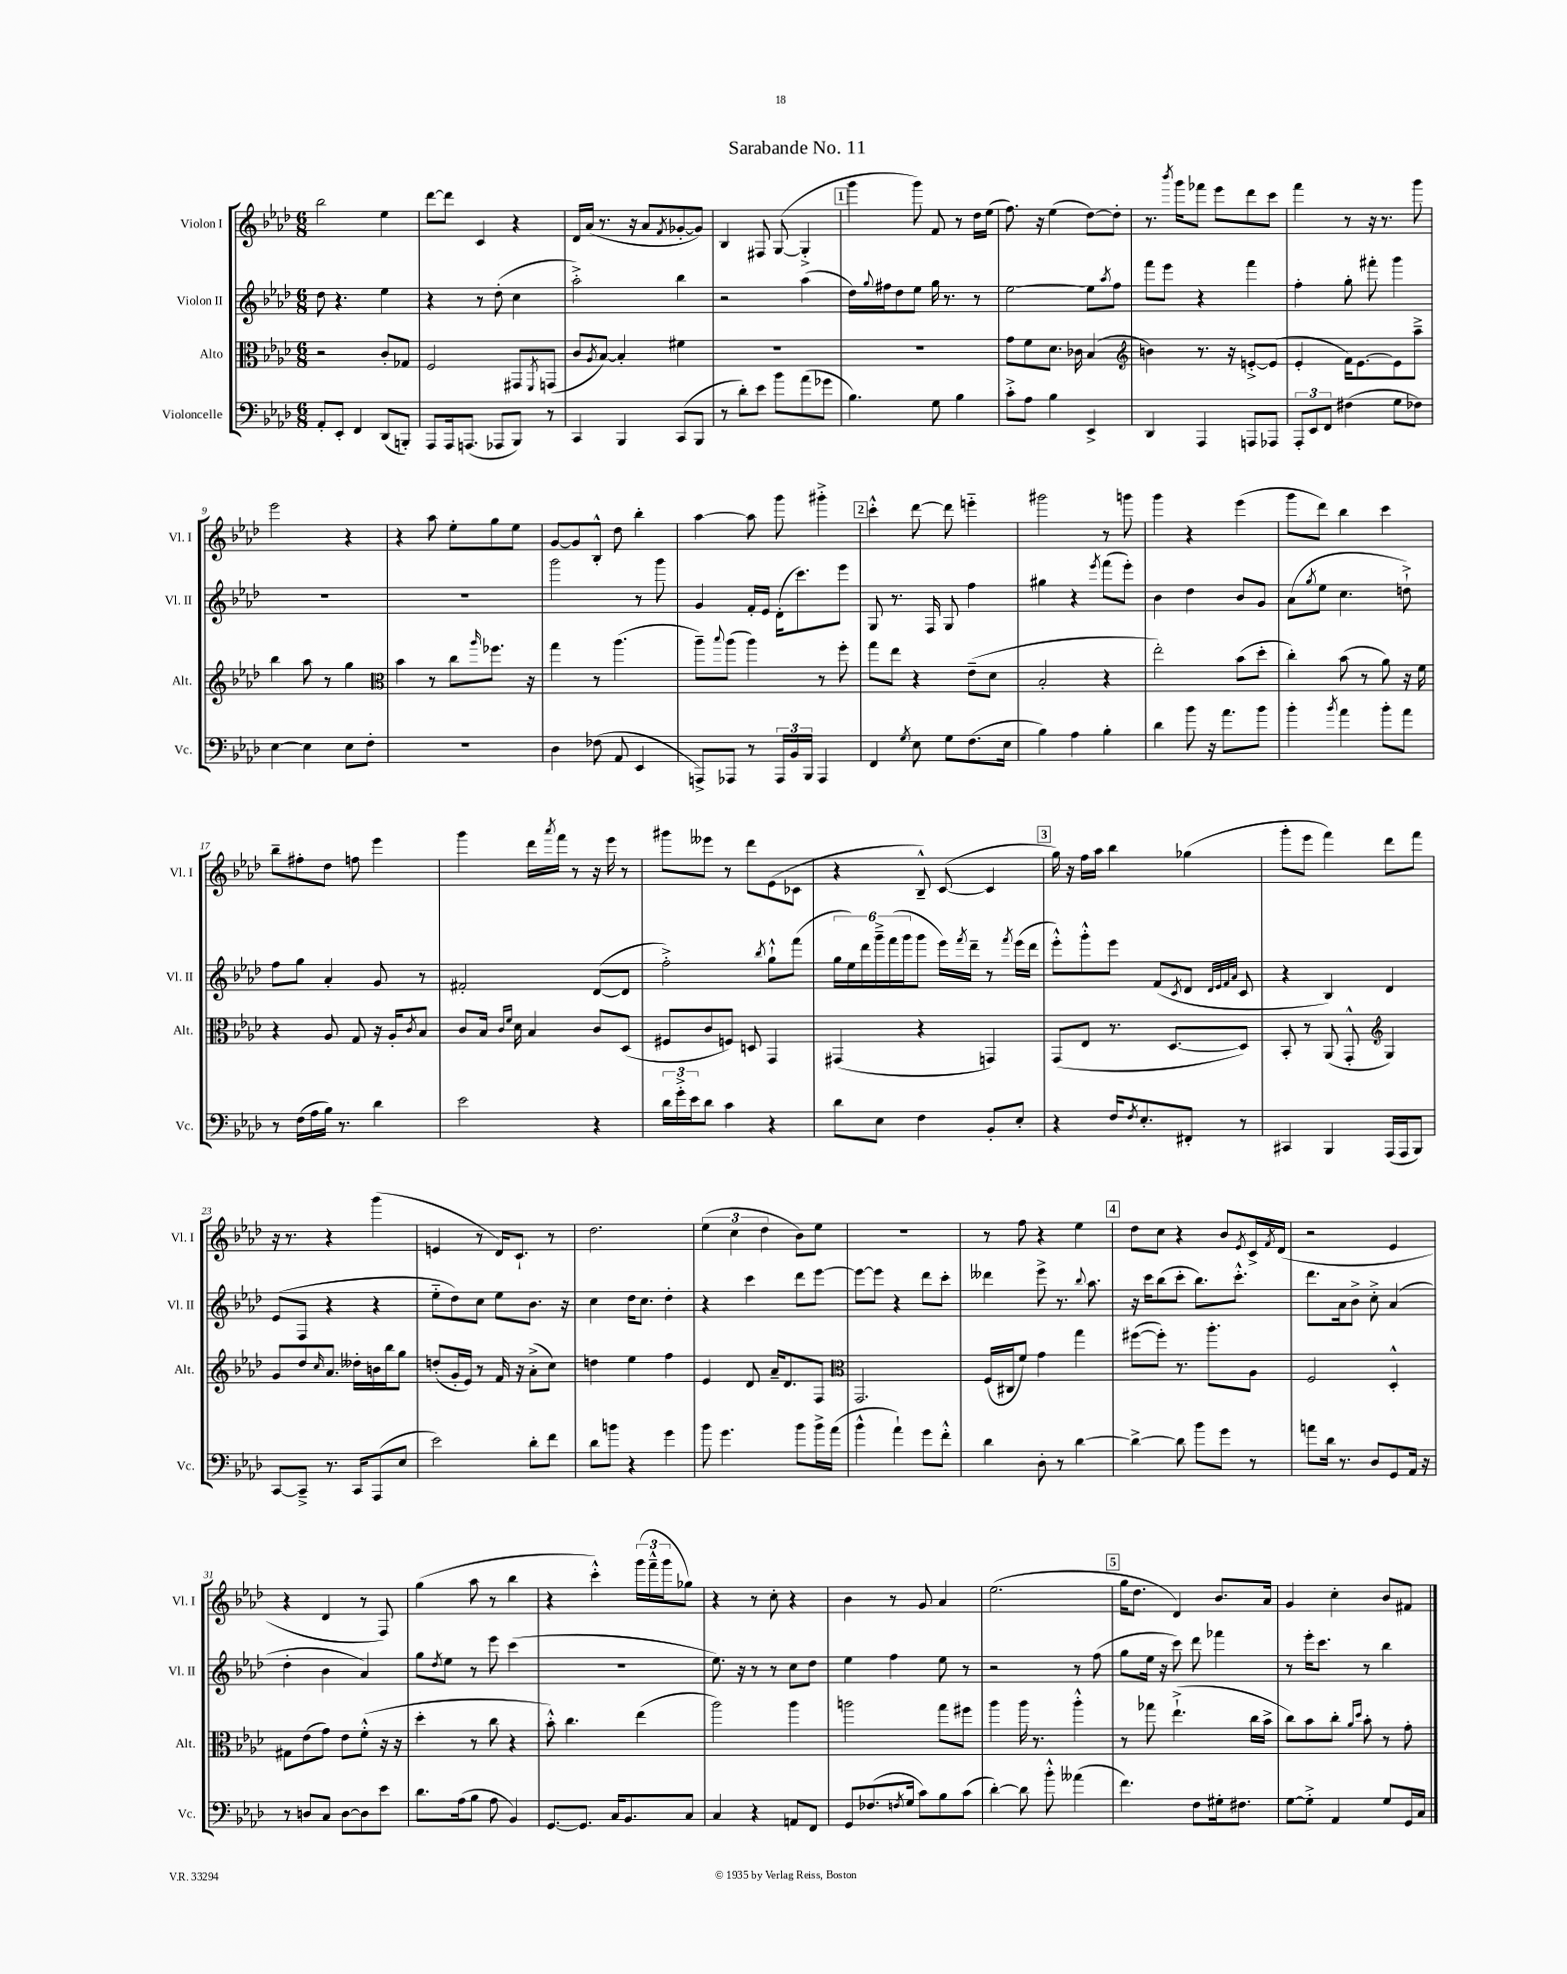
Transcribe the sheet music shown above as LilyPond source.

\header { title = "Sarabande No. 11" }
<<
\new StaffGroup <<
\new Staff = "s0" \with { instrumentName = "Violon I" shortInstrumentName = "Vl. I" } {
    \clef treble \key aes \major \numericTimeSignature \time 6/8
    bes''2 ees''4 |
    des'''8~ des'''8 c'4 r4 |
    des'16 aes'16( r8. r16 aes'8 \acciaccatura { f'8 } ges'8~-. ges'8) |
    bes4 fis8 g8~( g4-.-> |
    \mark \markup { \box "1" } g'''4 g'''8) f'8 r8 des''16 ees''16( |
    f''8.) r16 ees''4( des''8~) des''8-. |
    r8. \acciaccatura { bes'''8 } g'''16 fes'''8 ees'''8 des'''8 c'''8 |
    f'''4 r8 r16 r8. g'''8 |
    ees'''2 r4 |
    r4 aes''8 ees''8-. g''8 ees''8 |
    g'8~ g'8 bes8-.-^ des''8 bes''4-. |
    aes''4~ aes''8 g'''8 gis'''4-.-> |
    \mark \markup { \box "2" } c'''4-.-^ des'''8~ des'''8 e'''4-_ |
    gis'''2 r8 g'''8 |
    g'''4 r4 ees'''4( |
    g'''8 des'''8) bes''4 c'''4 |
    bes''8-- fis''8-. des''8 f''8 ees'''4 |
    g'''4 des'''16 \acciaccatura { aes'''8 } f'''16 r8 r16 ees'''16 r8 |
    gis'''8 eeses'''8 r8 des'''8 ees'8( ces'8 |
    r4 bes8---^) c'8~( c'4 |
    \mark \markup { \box "3" } g''16) r16 f''16 aes''16 bes''4 ges''4( |
    g'''8-. ees'''8 f'''4) des'''8 f'''8 |
    r16 r8. r4 g'''4( |
    e'4 r8 des'16) c'8.-! r8 |
    des''2. |
    \tuplet 3/2 { ees''4( c''4 des''4 } bes'8) ees''8 |
    R2. |
    r8 f''8 r4 ees''4 |
    \mark \markup { \box "4" } des''8 c''8 r4 bes'8 \acciaccatura { ees'8 } c'16-> \acciaccatura { f'8 } des'16( |
    r2 ees'4 |
    r4 des'4 r8 f8) |
    g''4( aes''8 r8 bes''4 |
    r4 c'''4-.-^) \tuplet 3/2 { g'''16( f'''16---^ g'''16 } ges''8) |
    r4 r8 c''8-. r4 |
    bes'4 r8 g'8 aes'4 |
    ees''2.( |
    \mark \markup { \box "5" } g''16 des''8. des'4) bes'8. aes'16 |
    g'4 c''4-. bes'8 fis'8 \bar "|." |
}
\new Staff = "s1" \with { instrumentName = "Violon II" shortInstrumentName = "Vl. II" } {
    \clef treble \key aes \major \numericTimeSignature \time 6/8
    des''8 r4. ees''4 |
    r4 r8 des''8-.( c''4 |
    aes''2-.->) bes''4 |
    r2 aes''4( |
    \mark \markup { \box "1" } des''16) \appoggiatura { g''8 } fis''16 des''8 ees''8 g''16 r8. r8 |
    ees''2~ ees''8 \acciaccatura { aes''8 } f''8 |
    f'''8 ees'''8 r4 f'''4 |
    f''4-. g''8-. fis'''8-. g'''4 |
    R2. |
    R2. |
    g'''2 r8 g'''8 |
    g'4 f'16-. ees'16 des'16-.( c'''8.) ees'''8 |
    \mark \markup { \box "2" } g8 r8. f16 g8 f''4 |
    gis''4 r4 \acciaccatura { ees'''8 } f'''8( ees'''8-.) |
    bes'4 des''4 bes'8 g'8 |
    aes'8( \acciaccatura { g''8 } ees''8 c''4. d''8-!->) |
    f''8 g''8 aes'4-. g'8 r8 |
    fis'2-. des'8~( des'8 |
    f''2-.->) \acciaccatura { bes''8 } g''8-!-^ f'''8( |
    \tuplet 6/4 { g''16 ees''16) des'''16 g'''16---> f'''16( g'''16 } g'''8 ees'''16) \acciaccatura { f'''8 } des'''16-- r8 \acciaccatura { f'''8 } ees'''16( des'''16 |
    \mark \markup { \box "3" } ees'''8-.-^) g'''8-.-^ ees'''8 f'8( \acciaccatura { c'8 } des'8 \grace { des'32 ees'32 f'32 aes'32 } c'8 |
    r4 bes4) des'4 |
    ees'8( f8 r4 r4 |
    ees''8-_ des''8) c''8 ees''8 bes'8. r16 |
    c''4 des''16 c''8. des''4-. |
    r4 c'''4 des'''8 ees'''8~ |
    ees'''8~ ees'''8 r4 des'''8 c'''8-. |
    deses'''4 ees'''8-> r8. \appoggiatura { bes''8 } aes''8. |
    \mark \markup { \box "4" } r16 c'''16 bes''8( c'''8-. bes''8.) c'''8.-.-^ |
    des'''8. aes'16 bes'8-> c''8-.-> aes'4( |
    des''4-. bes'4 aes'4) |
    g''8 \acciaccatura { des''8 } ees''8 r8 ees'''8 c'''4( |
    R2. |
    ees''8.) r16 r8 r8 c''8 des''8 |
    ees''4 f''4 ees''8 r8 |
    r2 r8 f''8( |
    \mark \markup { \box "5" } g''8 ees''16 r16 c'''8) des'''8 fes'''4 |
    r8 ees'''16-. c'''8. r8 bes''4 \bar "|." |
}
\new Staff = "s2" \with { instrumentName = "Alto" shortInstrumentName = "Alt." } {
    \clef alto \key aes \major \numericTimeSignature \time 6/8
    r2 c'8-. ges8 |
    f2 gis,8 \acciaccatura { f,8 } g,8( |
    c'8 \acciaccatura { aes8 } bes8~) bes4-. fis'4 |
    R2. |
    \mark \markup { \box "1" } R2. |
    g'8 f'8 des'8. ces'16 bes4( |
    \clef treble b'4) r8. r16 e'8~-.-> e'8( |
    ees'4-. f'16) ees'8.~ ees'8 aes''8---> |
    bes''4 aes''8 r8 g''4 |
    \clef alto bes'4 r8 c''8 \grace { aes''16 } fes''8. r16 |
    g''4 r8 aes''4.( |
    aes''8--) \appoggiatura { bes''8 } aes''8( aes''4) r8 f''8-. |
    \mark \markup { \box "2" } g''8 ees''8 r4 ees'8--( des'8 |
    bes2-. r4 |
    ees''2-.) bes'8( des''8-. |
    c''4-.) bes'8( r8 aes'8) r16 f'16 |
    r4 aes8 g8 r16 aes16-. \acciaccatura { c'8 } bes8 |
    c'8 bes16 \grace { c'16 f'16 } des'16 bes4 c'8 des8( |
    fis8 c'8 f8) d8 g,4 |
    gis,4( r4 g,4) |
    \mark \markup { \box "3" } g,8( ees8 r8. des8.~ des8) |
    bes,8-. r8 aes,8( g,8-.-^ \clef treble g4) |
    g'8 des''8 \grace { c''16 } aes'8. deses''16-. b'16 bes''16 g''8 |
    d''8-.( g'16-. ees'16) r8 f'16 r16 aes'8-.->( c''8) |
    d''4 ees''4 f''4 |
    ees'4 des'8 aes'16-- des'8. f8 |
    \clef alto g,2. |
    f16( cis16 f'8) g'4 g''4 |
    \mark \markup { \box "4" } fis''8~( fis''8-.) r8. aes''8.-. aes8 |
    f2 des4-.-^ |
    gis8 ees'8( g'8) ees'8 f'8-.-^( r16 r16 |
    des''4-. r8 c''8 r4 |
    bes'8-.-^) c''4. ees''4( |
    aes''2) aes''4 |
    a''2 g''8 fis''8 |
    aes''4 aes''16 r8. aes''4-.-^ |
    \mark \markup { \box "5" } r8 ges''8 ees''4.-!->( c''16 bes'16-> |
    c''8) bes'8 c''8-. \grace { aes'16 des''16 } bes'8-. r8 g'8-. \bar "|." |
}
\new Staff = "s3" \with { instrumentName = "Violoncelle" shortInstrumentName = "Vc." } {
    \clef bass \key aes \major \numericTimeSignature \time 6/8
    aes,8-. ees,8-. f,4 des,8( b,,8-.) |
    aes,,8 aes,,16 a,,8.( aes,,8 bes,,8) r8 |
    c,4 bes,,4 c,8( bes,,8 |
    r8 des'8-.) ees'8 bes'8 aes'8( ges'8 |
    \mark \markup { \box "1" } bes4.) g8 bes4 |
    c'8-.-> aes8 bes4 ees,4-> |
    des,4 aes,,4 a,,8 aes,,8 |
    \tuplet 3/2 { aes,,8-. ees,8 f,8 } fis4( g8 fes8) |
    ees4~ ees4 ees8 f8-. |
    R2. |
    des4 fes8( aes,8 ees,4 |
    a,,8->) aes,,8 r8 \tuplet 3/2 { aes,,16 bes,16 bes,,16 } aes,,4 |
    \mark \markup { \box "2" } f,4 \acciaccatura { g8 } ees8 g8 f8.( ees16 |
    bes4) aes4 bes4-. |
    des'4 bes'8 r16 aes'8. bes'8 |
    bes'4-. \acciaccatura { bes'8 } aes'4 bes'8-. aes'8 |
    r8 f16( aes16 bes16) r8. des'4 |
    ees'2 r4 |
    \tuplet 3/2 { des'16 g'16-.-> ees'16 } des'8 c'4 r4 |
    des'8 ees8 f4 bes,8-. ees8-. |
    \mark \markup { \box "3" } r4 f16 \acciaccatura { f8 } ees8.-. fis,8-. r8 |
    cis,4 bes,,4 aes,,16( aes,,16 bes,,8) |
    c,8~ c,8---> r8. c,16 aes,,8( ees8 |
    ees'2) des'8-. f'8 |
    des'8 b'8 r4 g'4 |
    bes'8 g'4. bes'8 bes'16-> aes'16( |
    bes'4-^ aes'4-!) g'8 f'8-.-^ |
    des'4 des8-. r8 des'4~ |
    \mark \markup { \box "4" } des'4~-> des'8 bes'8 g'8 r8 |
    a'8 des'16 r8. des8 g,8 aes,16 r16 |
    r8 d8 c8 d8~ d8 ees'8 |
    des'8. aes16( bes8 aes8 bes,4) |
    g,8.~ g,8. c16 bes,8. c8 |
    c4 r4 a,8 f,8 |
    g,8 fes8.( \acciaccatura { f8 } g16 c'8) bes8 c'8( |
    des'4~-.) des'8 bes'8-.-^ aeses'4( |
    \mark \markup { \box "5" } f'4.) f8 gis16-. fis8. |
    g8~ g8-.-> aes,4 g8 g,16 c16 \bar "|." |
}
>>
>>
